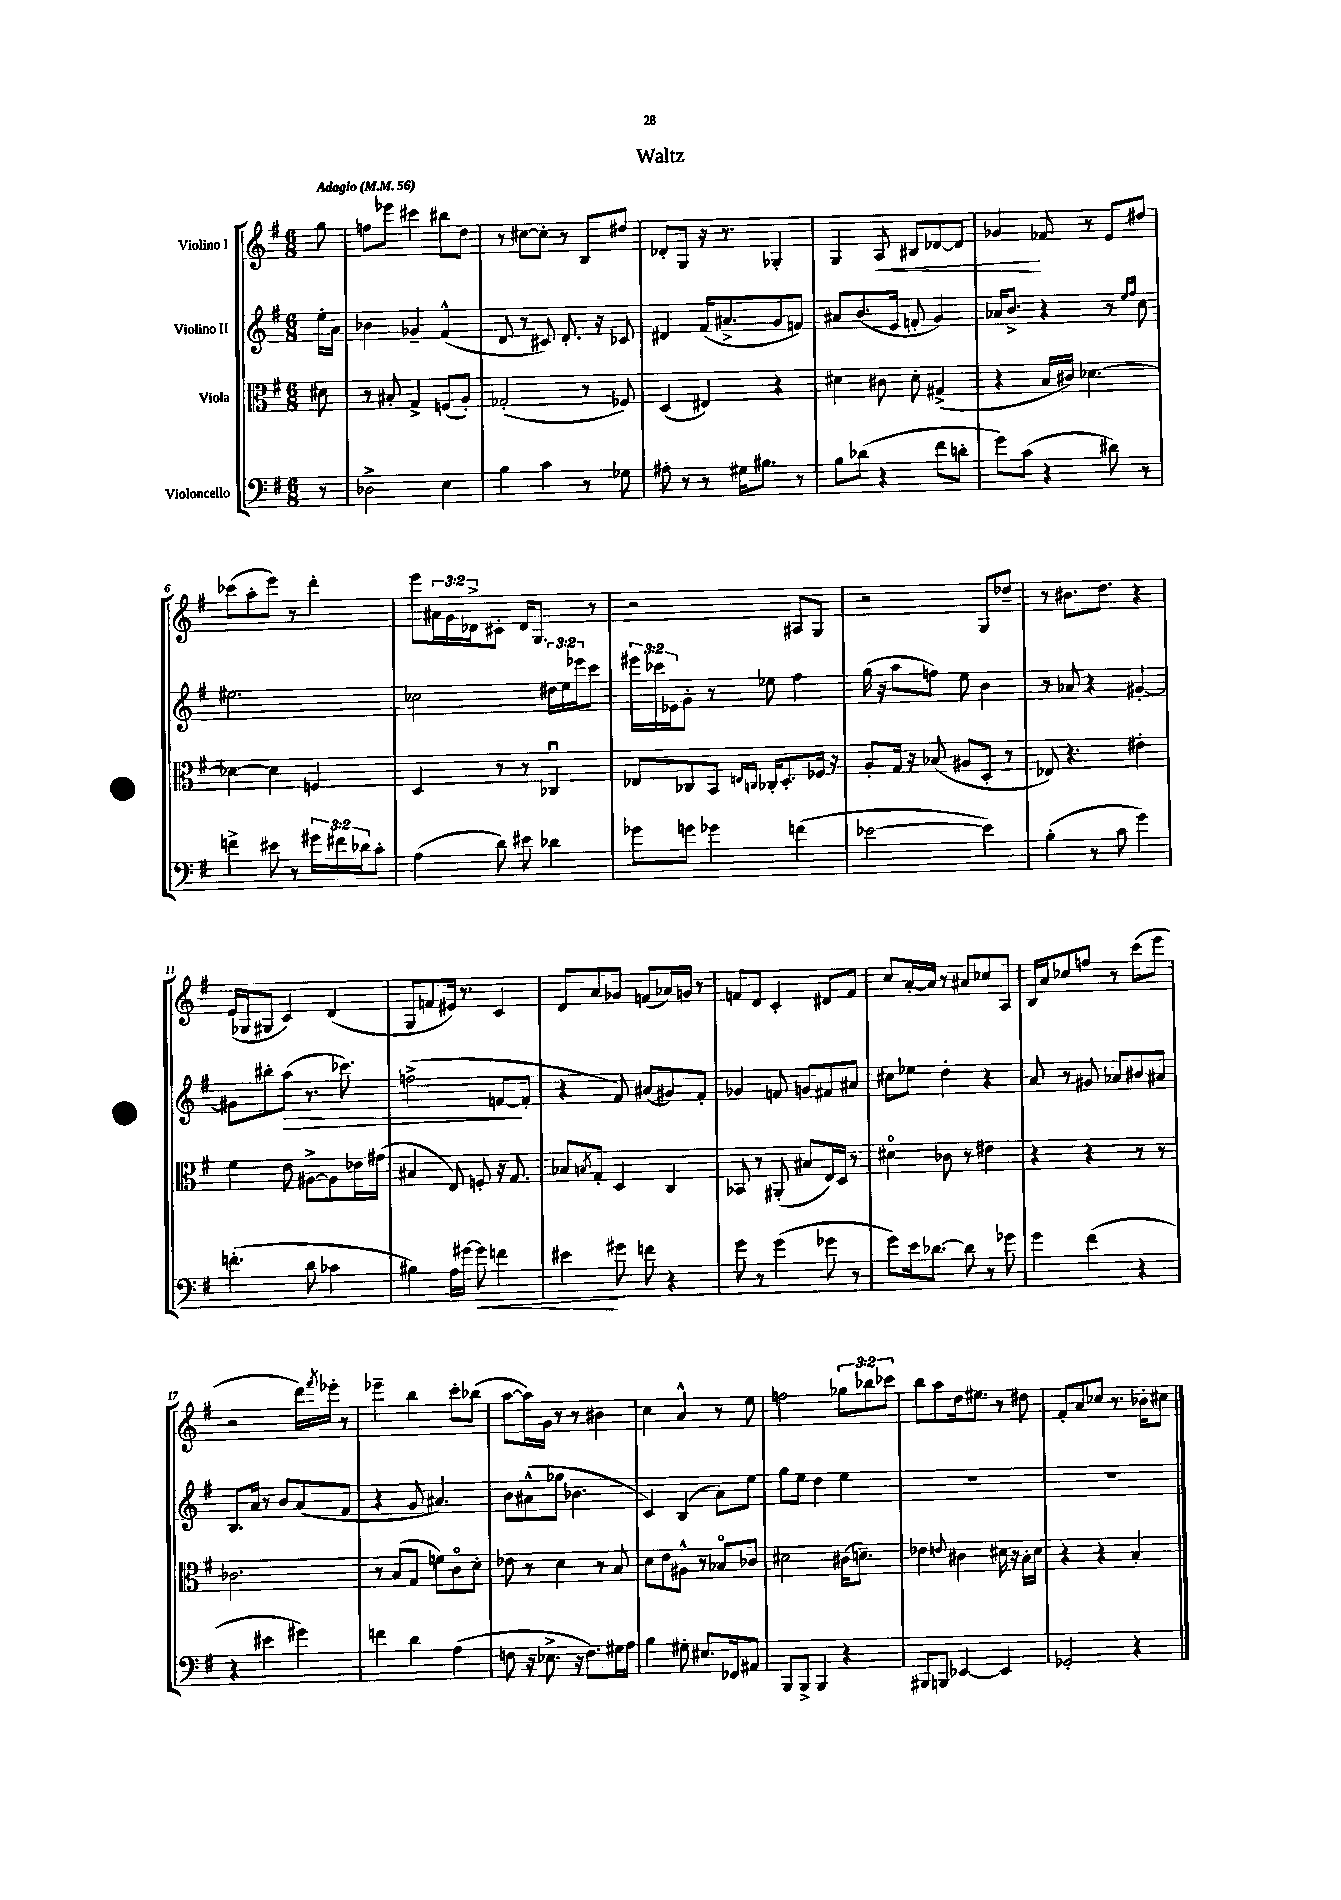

**kern	**dynam	**kern	**kern	**dynam	**kern	**dynam
*part4	*part4	*part3	*part2	*part2	*part1	*part1
*staff4	*staff4	*staff3	*staff2	*staff2	*staff1	*staff1
*I"Violoncello	*	*I"Viola	*I"Violino II	*	*I"Violino I	*
*clefF4	*	*clefC3	*clefG2	*	*clefG2	*
*k[f#]	*	*k[f#]	*k[f#]	*	*k[f#]	*
*M6/8	*	*M6/8	*M6/8	*	*M6/8	*
*MM56	*	*MM56	*MM56	*	*MM56	*
=	=	=	=	=	=	=
!	!	!	!	!	!LO:TX:a:B:t=Adagio	!
8r	.	8d#X\	16ee'\LL	.	8gg\	.
.	.	.	16a\JJ	.	.	.
=1	=1	=1	=1	=1	=1	=1
2D-X^\	.	8r	4b-X\	.	8ffn\L	.
.	.	8B#X'/	.	.	8eee-X\J	.
.	.	4G^/	4g-X~/	.	4ccc#X\	.
4E\	.	(8Fn/L	(4f#^^/	.	8bb#X\L	.
.	.	8A'/J)	.	.	8dd\J	.
=2	=2	=2	=2	=2	=2	=2
4B\	.	(2G-X'/	8d/	.	8r	.
.	.	.	8r	.	[8cc#X\L	.
4c\	.	.	8c#X/)	.	8cc#'\J]	.
.	.	.	8.d'/	.	8r	.
8r	.	8r	.	.	8B/L	.
.	.	.	16r	.	.	.
8G-X\	.	8F-X/)	8c-X/	.	8dd#X/J	.
=3	=3	=3	=3	=3	=3	=3
8A#X'\	.	(4D/	4d#X/	.	8d-X'/L	.
8r	.	.	.	.	8G/J	.
8r	.	4E#X/)	(16f#/KL	.	16r	.
.	.	.	8.a#X^/	.	8.r	.
16G#X\KL	.	.	.	.	.	.
8.B#X\J	.	.	.	.	.	.
.	.	4r	8g/	.	4G-X'/	.
8r	.	.	8fn/J)	.	.	.
=4	=4	=4	=4	=4	=4	=4
8B\L	.	4d#X\	8a#X/L	.	4G/	.
(8d-X\J	.	.	(8.b/	.	.	.
!	!	!	!	!	!	!LO:HP:b
4r	.	8c#X\	.	.	8A/	<
.	.	.	16e/Jk	.	.	.
.	.	8d#'\	8fn'/	.	8B#X/L	.
8f#\L	.	(4G#X^/	4g/)	.	[8d-X/	.
8dn'\J	.	.	.	.	8d-/J]	.
=5	=5	=5	=5	=5	=5	=5
8g\L)	.	4r	16a-X/KL	.	4g-X/	.
.	.	.	8.b^/J	.	.	.
(8c\J	.	.	.	.	.	.
4r	.	16B/LL	4r	.	8f-X/	[
.	.	16c#X/JJ)	.	.	.	.
.	.	[4.d-X\	.	.	8r	.
8d#X\)	.	.	8r	.	8e/L	.
.	.	.	16qqee/LL	.	.	.
.	.	.	16qqff#/JJ	.	.	.
8r	.	.	8cc\	.	8dd#X/J	.
!!LO:LB:g=z
=6	=6	=6	=6	=6	=6	=6
4fn^\	.	4d-X\_	2.ee#X\	.	(8ccc-X\L	.
.	.	.	.	.	8aa'\	.
8e#X\	.	4d-\]	.	.	8eee\J)	.
8r	.	.	.	.	8r	.
24g#X\LL	.	4Fn/	.	.	4ddd'\	.
24f#X\	.	.	.	.	.	.
24d-X\J	.	.	.	.	.	.
8c'\J	.	.	.	.	.	.
=7	=7	=7	=7	=7	=7	=7
(4A\	.	4D/	2cc-X\	.	8eee\L	.
.	.	.	.	.	24a#X\L	.
.	.	.	.	.	24g\	.
.	.	.	.	.	24d-X^\J	.
8d\)	.	8r	.	.	8c#X'\J	.
8e#X\	.	8r	.	.	16d-/KL	.
.	.	.	.	.	8.G/J	.
4d-X\	.	4C-Xu/	24dd#X\LL	.	.	.
.	.	.	24ee\	.	.	.
.	.	.	24eee-X\J	.	.	.
.	.	.	8ccc\J	.	8r	.
=8	=8	=8	=8	=8	=8	=8
8g-X\L	.	8E-X/L	24eee#X\LL	.	2r	.
.	.	.	24ccc-X\	.	.	.
.	.	.	24e-X\J	.	.	.
8gn\J	.	8C-X/	8g'\J	.	.	.
4g-X\	.	8BB/J	8r	.	.	.
.	.	16qqEn/LL	.	.	.	.
.	.	16qqCn/JJ	.	.	.	.
.	.	16C-X'/KL	8ee-X\	.	.	.
.	.	8.D'/	.	.	.	.
(4fn\	.	.	4ff#\	.	8A#X/L	.
.	.	16F-X/Jk	.	.	8G/J	.
.	.	16r	.	.	.	.
=9	=9	=9	=9	=9	=9	=9
[2e-X\	.	8A'/L	(16gg\	.	2r	.
.	.	.	16r	.	.	.
.	.	16G/Jk	8aa\L	.	.	.
.	.	16r	.	.	.	.
.	.	(8B-X/	8ffn\J)	.	.	.
.	.	8A#X/L	8ee\	.	.	.
4e-\])	.	8D'/J	4b\	.	8G/L	.
.	.	8r	.	.	8dd-X~/J	.
=10	=10	=10	=10	=10	=10	=10
(4B'\	.	8E-X/)	8r	.	8r	.
.	.	4.r	8a-X/	.	8.b#X\L	.
8r	.	.	4r	.	.	.
.	.	.	.	.	8.dd\J	.
8c\	.	.	.	.	.	.
4g\)	.	4e#X'\	[4g#X'/	.	4r	.
!!LO:LB:g=z
=11	=11	=11	=11	=11	=11	=11
(4.fn'\	.	4f#\	8g#X\L]	.	(16e/LL	.
.	.	.	.	.	16G-X/J	.
.	.	.	8bb#X'\	.	8G#X/J	.
!	!	!	!	!LO:HP:b	!	!
.	.	8e\	(8aa\J	>	4c/)	.
8d\	.	[8A#X^\L	8.r	.	.	.
4c-X\	.	8A#\]	.	.	(4d/	.
.	.	.	8.ccc-X\)	.	.	.
.	.	16e-X\L	.	.	.	.
.	.	(16g#X\JJ	.	.	.	.
=12	=12	=12	=12	=12	=12	=12
4B#X\)	.	4B#X/	(2ffn^\	.	8G/L	.
.	.	.	.	.	8fn/	.
16A\LL	.	8E/)	.	.	16e#X/Jk)	.
[16g#X\JJ	.	.	.	.	8.r	.
!	!LO:HP:b	!	!	!	!	!
8g#\]	<	8Fn'/	.	.	.	.
4fn\	.	16r	[8fn/L	.	4c/	.
.	.	8.G/	.	.	.	.
.	.	.	8f'/J]	]	.	.
=13	=13	=13	=13	=13	=13	=13
4e#X\	.	8B-X/L	4r	.	8d/L	.
.	.	8qBn/	.	.	.	.
.	.	8G'/J	.	.	8a/	.
8g#X\	[	4D/	8f#/)	.	8g-X/J	.
8fn\	.	.	(8a#X/L	.	(8fn/L	.
4r	.	4C/	8g#X/)	.	16a-X/L)	.
.	.	.	.	.	16gn/JJ	.
.	.	.	8f#'/J	.	8r	.
=14	=14	=14	=14	=14	=14	=14
8g\	.	8BB-X/	4g-X/	.	8fn/L	.
8r	.	8r	.	.	8d/J	.
(4g\	.	(8AA#X'/	8fn/	.	4c'/	.
.	.	8B#X/L	8gn/L	.	.	.
8g-X\	.	16E/L)	8f#X/	.	8d#X/L	.
.	.	16D/JJ	.	.	.	.
8r	.	8r	8a#X/J	.	8f/J	.
=15	=15	=15	=15	=15	=15	=15
8g\L)	.	4d#X\	8cc#X\L	.	8cc/L	.
16e\k	.	.	8ee-X\J	.	[16a'/L	.
[8.d-X\J	.	.	.	.	16a/JJ]	.
.	.	8c-X\	4dd'\	.	8r	.
8d-\]	.	8r	.	.	8a#X/L	.
8r	.	4e#X\	4r	.	8cc-X/	.
8g-X\	.	.	.	.	8A/J	.
=16	=16	=16	=16	=16	=16	=16
4g\	.	4r	8a/	.	16B/LL	.
.	.	.	.	.	16a/J	.
.	.	.	8r	.	8cc-X/	.
(4f#\	.	4r	8g#X/	.	8ffn/J	.
.	.	.	8a-X/L	.	8r	.
4r	.	8r	8b#X/	.	(8ccc\L	.
.	.	8r	8a#X/J	.	8eee\J	.
!!LO:LB:g=z
=17	=17	=17	=17	=17	=17	=17
4r	.	2.c-X\	8.B/L	.	2r	.
.	.	.	16a/Jk	.	.	.
4e#X\	.	.	8r	.	.	.
.	.	.	8b/L	.	.	.
4g#X\)	.	.	(8a/	.	16ddd\LL)	.
.	.	.	.	.	8qfff#/	.
.	.	.	.	.	16eee-X'\JJ	.
.	.	.	8f#/J	.	8r	.
=18	=18	=18	=18	=18	=18	=18
4fn\	.	8r	4r	.	4eee-X~\	.
.	.	(8B/L	.	.	.	.
4d\	.	8G/J	8g/	.	4bb\	.
.	.	8fn\L)	4.a#X/)	.	.	.
(4A\	.	8c\	.	.	8ccc'\L	.
.	.	8d'\J	.	.	(8bb-X\J	.
=19	=19	=19	=19	=19	=19	=19
8Fn\	.	8e-X\	8b\L	.	[8aa\L	.
16r	.	8r	(8a#X^^\	.	16aa\L])	.
8.E-X^\	.	.	.	.	16g\JJ	.
.	.	4d\	8gg-X\J	.	8r	.
16r	.	.	4.b-X\	.	8r	.
8.F\L)	.	.	.	.	.	.
.	.	8r	.	.	4b#X\	.
16G#X\L	.	8B/	.	.	.	.
16A\JJ	.	.	.	.	.	.
=20	=20	=20	=20	=20	=20	=20
4B\	.	8d\L	4c/)	.	4cc\	.
.	.	8e\	.	.	.	.
8G#X'\	.	8A#X^^\J	(4B/	.	4a^^/	.
8.E#X/L	.	8r	.	.	.	.
.	.	8B-X/L	8a\L)	.	8r	.
16FF-X/k	.	.	.	.	.	.
8AA#X/J	.	8c-X/J	8ee\J	.	8ee\	.
=21	=21	=21	=21	=21	=21	=21
8BBB/L	.	2d#X\	8gg\L	.	2ffn\	.
8BBB^/J	.	.	8ee\J	.	.	.
4BBB/	.	.	4dd\	.	.	.
4r	.	(16c#X\KL	4ee\	.	12gg-X\L	.
.	.	8.dn~\J)	.	.	.	.
.	.	.	.	.	12bb-X\	.
.	.	.	.	.	12ccc-X\J	.
=22	=22	=22	=22	=22	=22	=22
8BBB#X/L	.	4e-X\	2.r	.	8bb\L	.
8BBBn/J	.	.	.	.	8aa\	.
.	.	8qqen/	.	.	.	.
[4EE-X/	.	4c#X\	.	.	16dd\k	.
.	.	.	.	.	8.ee#X\J	.
4EE-/]	.	16d#X\	.	.	8r	.
.	.	16r	.	.	.	.
.	.	16B'\LL	.	.	8dd#X\	.
.	.	16d#\JJ	.	.	.	.
=23	=23	=23	=23	=23	=23	=23
2GG-X'/	.	4r	2.r	.	8f#'/L	.
.	.	.	.	.	8a/	.
.	.	4r	.	.	8cc-X/J	.
.	.	.	.	.	8.r	.
4r	.	4B'/	.	.	.	.
.	.	.	.	.	16b-X'\KL	.
.	.	.	.	.	8cc#X\J	.
==	==	==	==	==	==	==
*-	*-	*-	*-	*-	*-	*-
